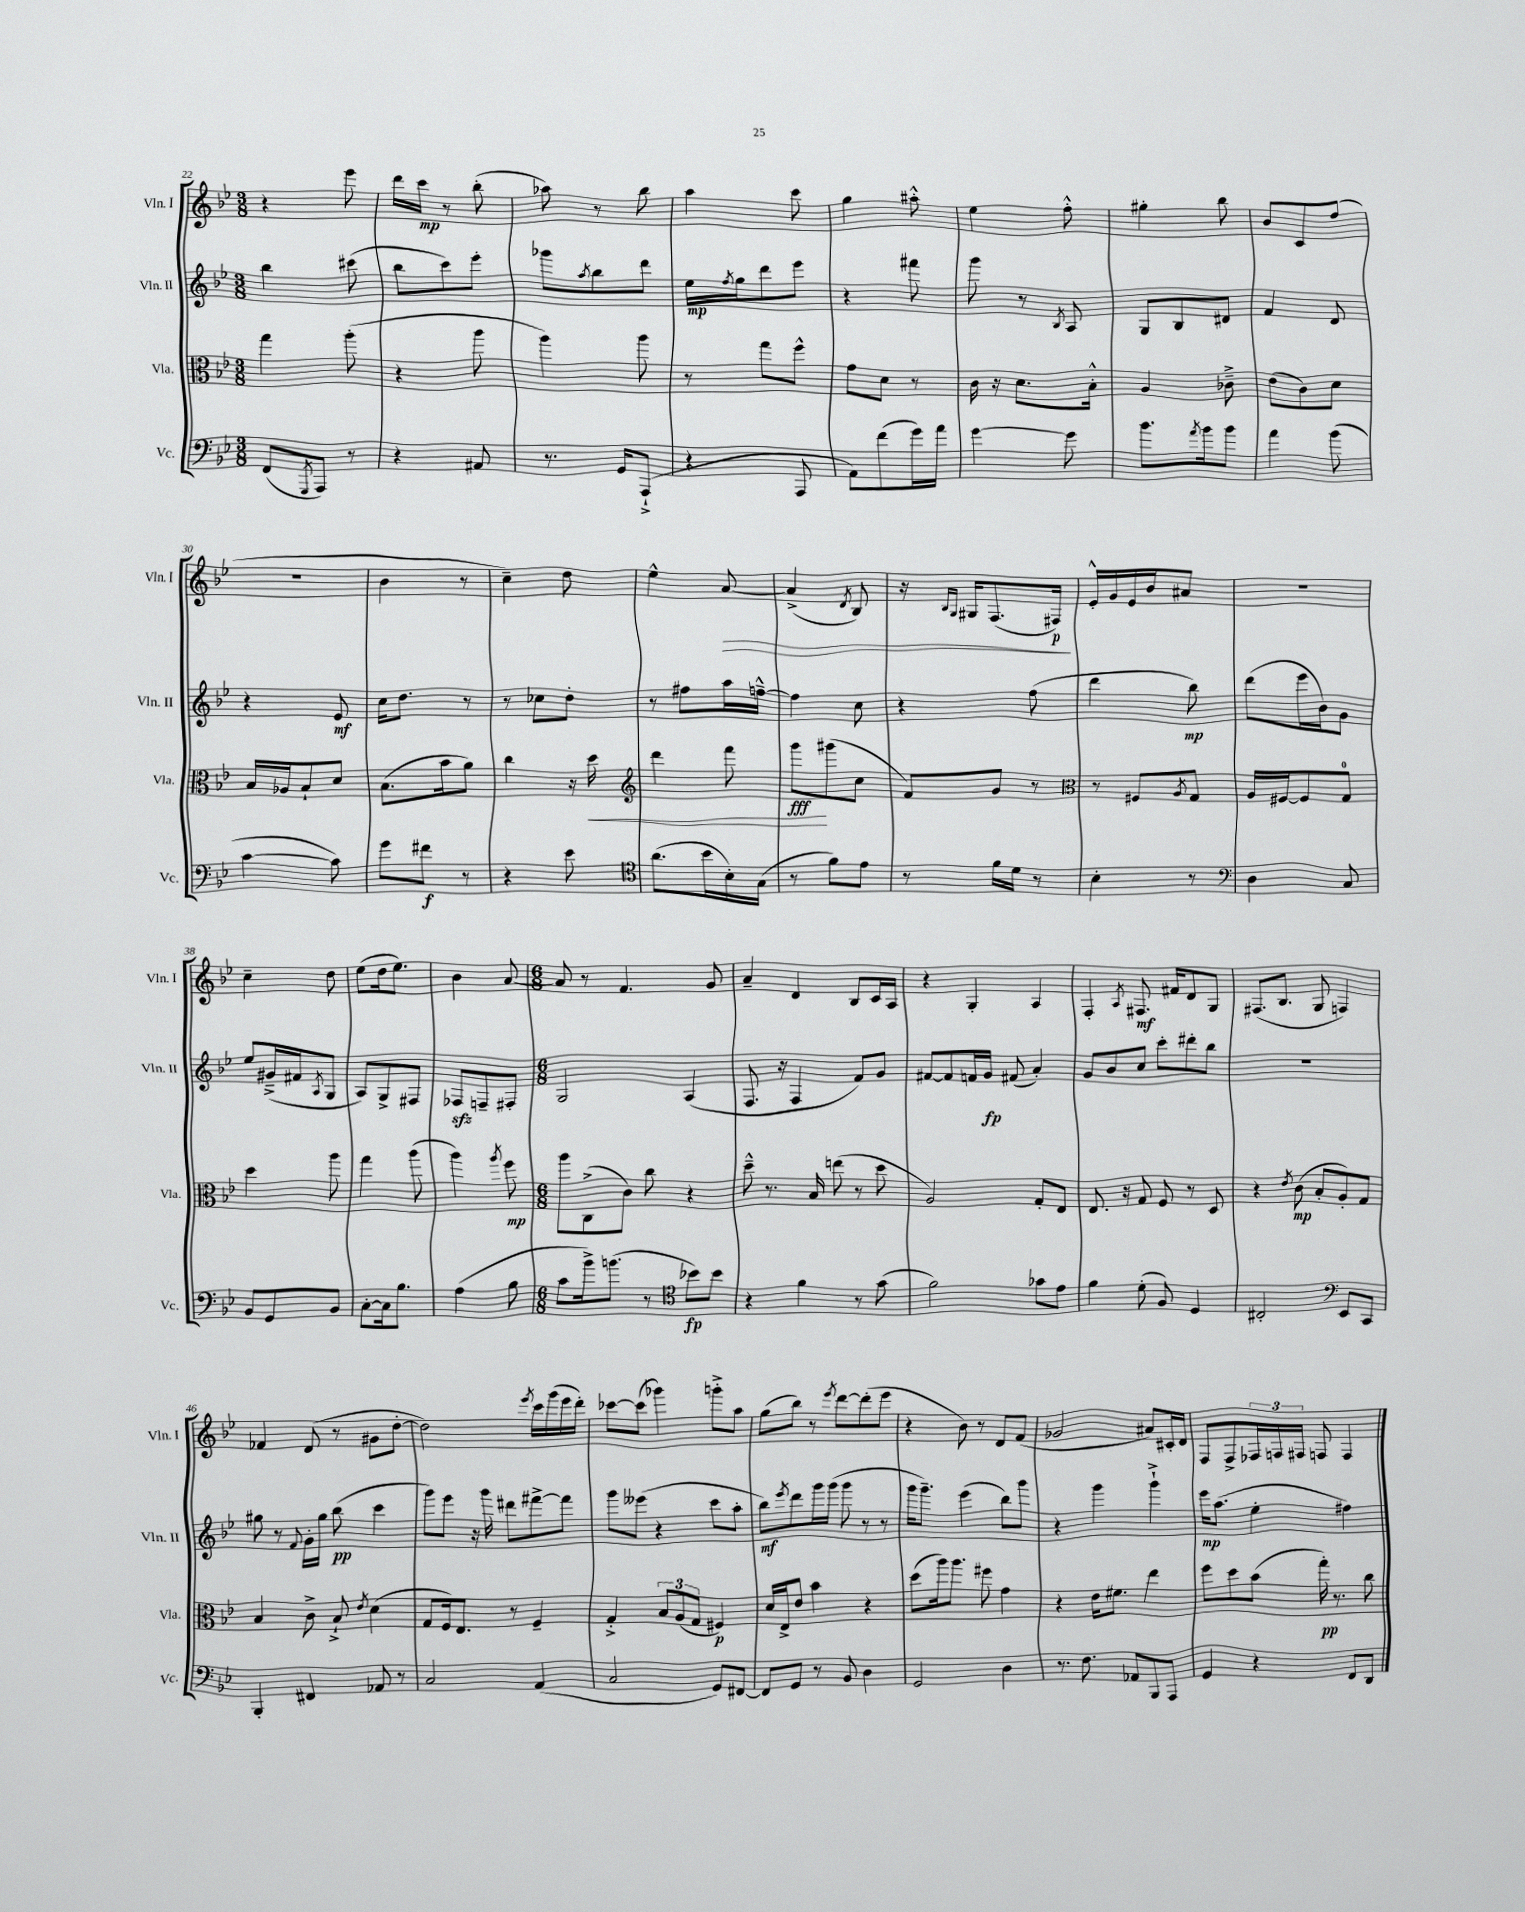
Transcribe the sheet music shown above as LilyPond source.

<<
\new StaffGroup <<
\new Staff = "s0" \with { instrumentName = "Vln. I" shortInstrumentName = "Vln. I" } {
    \clef treble \key bes \major \numericTimeSignature \time 3/8
    r4 ees'''8 |
    d'''16 c'''16\mp r8 bes''8-.( |
    aes''8) r8 bes''8 |
    a''4 c'''8 |
    g''4 ais''8-.-^ |
    ees''4 f''8-.-^ |
    gis''4-. bes''8 |
    bes'8 c'8 f''8( |
    R4. |
    bes'4 r8 |
    c''4--) d''8 |
    ees''4-^ a'8~\> |
    a'4->( \acciaccatura { d'8 } bes8) |
    r16 \grace { bes16 g16 } gis16 f8.( fis16\p\!) |
    ees'16-.-^ g'16 ees'16 bes'16 ais'8 |
    R4. |
    c''4-- d''8 |
    ees''8( d''16 ees''8.) |
    bes'4 a'8~ |
    \numericTimeSignature \time 6/8 a'8 r8 f'4. g'8 |
    a'4-- d'4 bes8 c'16 a16 |
    r4 g4-. a4 |
    f4-. \acciaccatura { a8 } fis8.\mf fis'16 d'8 g8 |
    fis8.( bes8. g8 f4) |
    fes'4 d'8( r8 gis'8 d''8~-. |
    d''2) \acciaccatura { ees'''8 } c'''16 g'''16( ees'''16 d'''16-.) |
    ces'''8~ ces'''8( ges'''4) g'''8-.-> a''8 |
    g''8( bes''8) r8 \acciaccatura { ees'''8 } d'''8~ d'''8-.( ees'''8 |
    r4 bes'8) r8 d'8 f'8( |
    ges'2 ais'8) cis'16-. d'16 |
    f8 f8-> \tuplet 3/2 { fes16 f16 fis16 } f8 f4 \bar "|." |
}
\new Staff = "s1" \with { instrumentName = "Vln. II" shortInstrumentName = "Vln. II" } {
    \clef treble \key bes \major \numericTimeSignature \time 3/8
    bes''4 cis'''8( |
    bes''8 c'''8) ees'''8-. |
    ges'''8 \acciaccatura { a''8 } bes''8 d'''8 |
    ees''16\mp \acciaccatura { f''8 } g''16 d'''8 ees'''8 |
    r4 fis'''8 |
    g'''8 r8 \acciaccatura { bes8 } a8 |
    g8 bes8 dis'8 |
    f'4 d'8 |
    r4 ees'8\mf |
    c''16 d''8. r8 |
    r8 ces''8 d''8-. |
    r8 fis''8 a''16 f''16~---^ |
    f''4 c''8 |
    r4 f''8( |
    d'''4 bes''8\mp) |
    d'''8( ees'''16 bes'16) g'8 |
    ees''8 gis'16--->( fis'16 \acciaccatura { a8 } g8 |
    a8) g8-> fis8 |
    fes8\sfz f8-- fis8-. |
    \numericTimeSignature \time 6/8 g2 a4( |
    f8. r16 f4 f'8) g'8 |
    fis'8~ fis'8 f'16 g'16\fp fis'8( a'4-.) |
    g'8 bes'8 c''8 c'''8-. dis'''8-. bes''8 |
    R2. |
    gis''8 r8 \appoggiatura { f'8 } g'16-. gis''16 bes''8\pp( c'''4 |
    g'''8) ees'''8 r16 g'''16 dis'''8 fis'''8~-> fis'''8 |
    g'''8 eeses'''8( r4 c'''8 a''8-. |
    bes''8\mf) \acciaccatura { ees'''8 } d'''8 g'''16 g'''16( g'''8 r8 r8 |
    g'''16 g'''8.--) ees'''4( bes''8) g'''8 |
    r4 g'''4 g'''4-!-> |
    ees'''16\mp a''8.( ees''4-. fis''4) \bar "|." |
}
\new Staff = "s2" \with { instrumentName = "Vla." shortInstrumentName = "Vla." } {
    \clef alto \key bes \major \numericTimeSignature \time 3/8
    g''4 a''8-.( |
    r4 a''8 |
    a''4) a''8 |
    r8 g''8 f''8-^ |
    g'8 d'8 r8 |
    c'16 r16 d'8. bes16-.-^ |
    a4 ces'8---> |
    ees'8( c'8) d'8 |
    bes16 aes16 bes8-! d'8 |
    bes8.( bes'16 a'8) |
    c''4 r16 d''16\< |
    \clef treble d'''4 f'''8 |
    g'''8\fff\! gis'''8( c''8 |
    f'8) g'8 r8 |
    \clef alto r8 fis8 \acciaccatura { a8 } g8 |
    a16 fis16~ fis8 g8-0 |
    d''4 a''8 |
    g''4 a''8( |
    a''4) \acciaccatura { a''8 } f''8\mp |
    \numericTimeSignature \time 6/8 a''8 c8->( c'8) c''8 r4 |
    d''8---^ r8. bes16 e''8( r8 d''8 |
    a2) g8-. ees8 |
    ees8. r16 g8 f8 r8 d8 |
    r4 \acciaccatura { ees'8 } c'8\mp( bes8-. a8-.) g8 |
    bes4 c'8-> bes8-!-> \acciaccatura { ees'8 } d'4( |
    g8 f16) ees8. r8 f4-- |
    g4-.-> \tuplet 3/2 { bes8 a8( g8 } fis4\p) |
    d'16 ees16-> ees'8 bes'4 r4 |
    d''8( a''16) a''8. fis''8 g'4 |
    r4 ees'16 fis'8. ees''4 |
    f''8 d''8 bes'8( g''16-.\pp) r8. c''8 \bar "|." |
}
\new Staff = "s3" \with { instrumentName = "Vc." shortInstrumentName = "Vc." } {
    \clef bass \key bes \major \numericTimeSignature \time 3/8
    f,8( \acciaccatura { g,,8 } a,,8) r8 |
    r4 ais,8 |
    r8. g,16 a,,8-!->( |
    r4 a,,8 |
    a,8) f'8( g'16) a'16 |
    g'4~ g'8 |
    bes'8. \acciaccatura { a'8 } bes'16 bes'8 |
    a'4 bes'8( |
    c'4~ c'8) |
    g'8 fis'8\f r8 |
    r4 ees'8 |
    \clef tenor a'8.( bes'16 bes16-.) g16( |
    r8 f'8) ees'8 |
    r8 f'16 d'16 r8 |
    bes4-. r8 |
    \clef bass d4 c8 |
    bes,8 g,8 bes,8 |
    c8~-. c16 bes8. |
    a4( bes8 |
    \numericTimeSignature \time 6/8 c'8 bes'16->) b'8.( r8 bes'8\fp) bes'8 |
    \clef tenor r4 f'4 r8 g'8( |
    f'2) ges'8 ees'8 |
    f'4 d'8-.( f8) d4 |
    cis2-. \clef bass ees,8 c,8 |
    bes,,4-. fis,4 aes,8 r8 |
    c2 a,4( |
    c2 g,8) fis,8~ |
    fis,8 g,8 r8 bes,8 d4 |
    g,2 d4 |
    r8. f8. aes,8 bes,,8 a,,8 |
    g,4 r4 f,8 d,8 \bar "|." |
}
>>
>>
\layout { \context { \Score currentBarNumber = #22 } }
